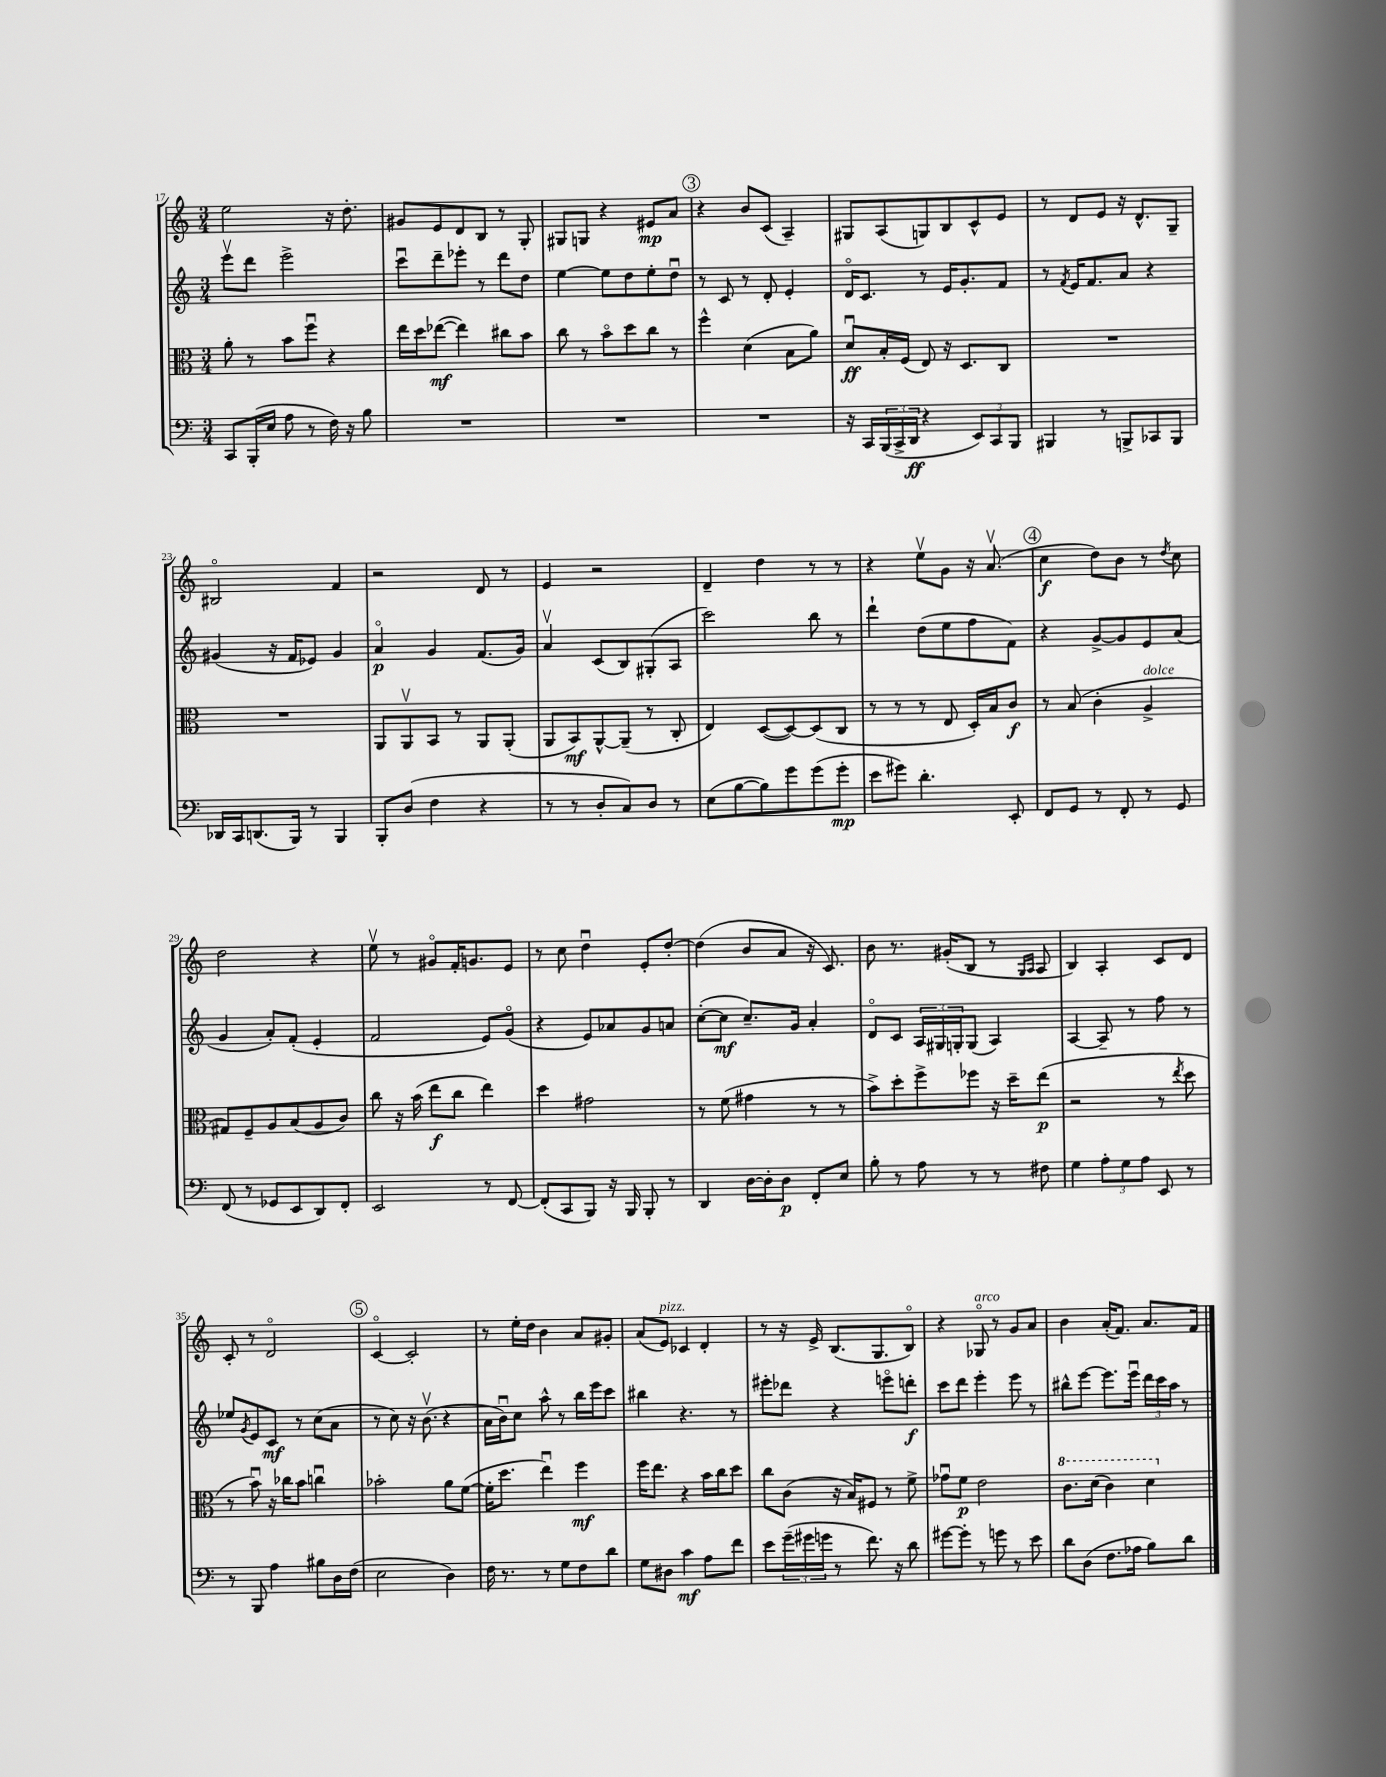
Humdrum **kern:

**kern	**dynam	**kern	**dynam	**kern	**dynam	**kern	**dynam
*part4	*part4	*part3	*part3	*part2	*part2	*part1	*part1
*staff4	*staff4	*staff3	*staff3	*staff2	*staff2	*staff1	*staff1
*clefF4	*	*clefC3	*	*clefG2	*	*clefG2	*
*k[]	*	*k[]	*	*k[]	*	*k[]	*
*M3/4	*	*M3/4	*	*M3/4	*	*M3/4	*
=17	=17	=17	=17	=17	=17	=17	=17
8CC/L	.	8a'\	.	8eeev\L	.	2ee\	.
(16BBB'/L	.	8r	.	8ddd\J	.	.	.
16E/JJ	.	.	.	.	.	.	.
8A\	.	8b\L	.	2eee^\	.	.	.
8r	.	8ffu\J	.	.	.	.	.
16F\)	.	4r	.	.	.	16r	.
16r	.	.	.	.	.	8.dd'\	.
8B\	.	.	.	.	.	.	.
=18	=18	=18	=18	=18	=18	=18	=18
2.r	.	16ee\LL	.	8cccu\L	.	8g#X/L	.
.	.	16dd\J	.	.	.	.	.
.	.	([8ee-X\J	mf	8ddd~\	.	8e/	.
.	.	4ee-\])	.	8eee-X'\J	.	8d/	.
.	.	.	.	8r	.	8B/J	.
.	.	8cc#X\L	.	8ddd\L	.	8r	.
.	.	8b\J	.	8dd\J	.	8G'/	.
=19	=19	=19	=19	=19	=19	=19	=19
2.r	.	8cc\	.	[4ee\	.	8G#X/L	.
.	.	8r	.	.	.	8Gn/J	.
.	.	8b\L	.	8ee\L]	.	4r	.
.	.	8dd\	.	8dd\	.	.	.
.	.	8cc\J	.	8ee'\	.	8e#X/L	mp
.	.	8r	.	8ddu\J	.	8a/J	.
!!LO:REH:place=s1:t=3
=20	=20	=20	=20	=20	=20	=20	=20
2.r	.	4ff^^\	.	8r	.	4r	.
.	.	.	.	8c/	.	.	.
.	.	(4d\	.	8r	.	8b/L	.
.	.	.	.	8d'/	.	(8c/J	.
.	.	8B\L	.	4e'/	.	4A~/)	.
.	.	8a\J)	.	.	.	.	.
=21	=21	=21	=21	=21	=21	=21	=21
16r	.	8du/L	ff	16d/KL	.	8G#X/L	.
16CC/LL	.	.	.	8.c/J	.	.	.
(24BBB/	.	16B'/L	.	.	.	(8A/	.
24CC^/	.	.	.	.	.	.	.
.	.	(16F/JJ	.	.	.	.	.
24DD/JJ	ff	.	.	.	.	.	.
4r	.	8E/)	.	8r	.	8Gn/)	.
.	.	16r	.	16e/KL	.	8B/	.
.	.	8.D/L	.	8.g'/	.	.	.
12EE/L)	.	.	.	.	.	8c^^/	.
12CC/	.	.	.	.	.	.	.
.	.	8C/J	.	8f/J	.	8e/J	.
12BBB/J	.	.	.	.	.	.	.
=22	=22	=22	=22	=22	=22	=22	=22
4BBB#X/	.	2.r	.	8r	.	8r	.
.	.	.	.	8qf/	.	.	.
.	.	.	.	16e/KL	.	8d/L	.
.	.	.	.	8.f/	.	.	.
8r	.	.	.	.	.	8e/J	.
8BBBn^/L	.	.	.	8a/J	.	16r	.
.	.	.	.	.	.	8.d^^/L	.
8CC-X/	.	.	.	4r	.	.	.
8BBB/J	.	.	.	.	.	8G~/J	.
!!LO:LB:g=z
=23	=23	=23	=23	=23	=23	=23	=23
16DD-X/LL	.	2.r	.	(4g#X/	.	2B#X/	.
16CC/J	.	.	.	.	.	.	.
(8.DDn/	.	.	.	.	.	.	.
.	.	.	.	16r	.	.	.
16BBB/Jk)	.	.	.	16f/KL	.	.	.
8r	.	.	.	8e-X/J)	.	.	.
4BBB/	.	.	.	4g#/	.	4f/	.
=24	=24	=24	=24	=24	=24	=24	=24
8BBB'/L	.	8AA/L	.	4a/	p	2r	.
(8D/J	.	8AAv/	.	.	.	.	.
4F\	.	8BB/J	.	4g/	.	.	.
.	.	8r	.	.	.	.	.
4r	.	8AA/L	.	(8.f/L	.	8d/	.
.	.	(8AA'/J	.	.	.	8r	.
.	.	.	.	16g/Jk)	.	.	.
=25	=25	=25	=25	=25	=25	=25	=25
8r	.	8AA/L	.	4av/	.	4e/	.
8r	.	8BB/)	mf	.	.	.	.
8D'/L	.	[8AA^^/	.	(8c/L	.	2r	.
8C/)	.	(8AA~/J]	.	8B/)	.	.	.
8D/J	.	8r	.	(8G#X'/	.	.	.
8r	.	8C'/	.	8A/J	.	.	.
=26	=26	=26	=26	=26	=26	=26	=26
(8E\L	.	4E/)	.	2ccc\)	.	4d~/	.
[8B\	.	.	.	.	.	.	.
8B\])	.	([8D/L	.	.	.	4dd\	.
8g\	.	8D/_)	.	.	.	.	.
(8g\	.	(8D/]	.	8bb\	.	8r	.
8g'\J	mp	8C/J	.	8r	.	8r	.
=27	=27	=27	=27	=27	=27	=27	=27
8e\L	.	8r	.	4ddd`\	.	4r	.
8g#X\J)	.	8r	.	.	.	.	.
4.d'\	.	8r	.	(8dd\L	.	8eev\L	.
.	.	8E/	.	8ee\	.	8g\J	.
.	.	16D'/LL)	.	8ff\	.	16r	.
.	.	16B/J	.	.	.	(8.av/	.
8EE'/	.	8c/J	f	8f\J)	.	.	.
!!LO:REH:place=s1:t=4
=28	=28	=28	=28	=28	=28	=28	=28
8FF/L	.	8r	.	4r	.	4cc\	f
8GG/J	.	(8B/	.	.	.	.	.
8r	.	4c'\	.	[8g^/L	.	8dd\L)	.
8FF'/	.	.	.	8g/]	.	8b\J	.
!	!	!LO:TX:a:i:t=dolce	!	!	!	!	!
8r	.	4A^/	.	8e/	.	8r	.
.	.	.	.	.	.	8qdd/	.
8GG/	.	.	.	(8a/J	.	8cc\	.
!!LO:LB:g=z
=29	=29	=29	=29	=29	=29	=29	=29
(8FF/	.	8G#X/L)	.	4g/	.	2dd\	.
8r	.	8F~/	.	.	.	.	.
8GG-X/L	.	8A/	.	8a'/L)	.	.	.
8EE/	.	(8B/	.	(8f'/J	.	.	.
8DD/)	.	8A/	.	4e'/	.	4r	.
8FF'/J	.	8c/J)	.	.	.	.	.
=30	=30	=30	=30	=30	=30	=30	=30
2EE/	.	8cc\	.	2f/	.	8eev\	.
.	.	16r	.	.	.	8r	.
.	.	(16b\	.	.	.	.	.
.	.	8ee\L	f	.	.	8g#X/L	.
.	.	8cc\J	.	.	.	16f'/K	.
.	.	.	.	.	.	8.gn/	.
8r	.	4ee\)	.	8e/L)	.	.	.
[8FF/	.	.	.	(8g/J	.	8e/J	.
=31	=31	=31	=31	=31	=31	=31	=31
(8FF'/L]	.	4dd\	.	4r	.	8r	.
8CC/	.	.	.	.	.	8cc\	.
8BBB/J)	.	2g#X\	.	8e/L)	.	4ddu\	.
16r	.	.	.	8a-X/	.	.	.
16BBB/	.	.	.	.	.	.	.
8BBB'/	.	.	.	8g/	.	8e'/L	.
8r	.	.	.	8an/J	.	[8dd'/J	.
=32	=32	=32	=32	=32	=32	=32	=32
4DD/	.	8r	.	([8cc'\L	.	(4dd\]	.
.	.	(8f\	.	8cc\J]	mf	.	.
[16D\LL	.	4g#X\	.	8.cc~/L)	.	8b/L	.
16D'\J]	.	.	.	.	.	.	.
8D\J	p	.	.	.	.	8a/J	.
.	.	.	.	16g/Jk	.	.	.
8FF'/L	.	8r	.	4a'/	.	16r	.
.	.	.	.	.	.	8.c/)	.
8E/J	.	8r	.	.	.	.	.
=33	=33	=33	=33	=33	=33	=33	=33
8B'\	.	8b^\L)	.	8d/L	.	8b\	.
8r	.	8dd'\	.	8c/J	.	8.r	.
8A\	.	8ff^\	.	24A/LL	.	.	.
.	.	.	.	24G#X/	.	.	.
.	.	.	.	.	.	(16g#X'/KL	.
.	.	.	.	24Gn'/J	.	.	.
8r	.	8ff-X\J	.	(8G/J	.	8B/J	.
8r	.	16r	.	4A/)	.	8r	.
.	.	16dd~\KL	.	.	.	.	.
.	.	.	.	.	.	16qqG/LL	.
.	.	.	.	.	.	16qqA/JJ	.
8F#X\	.	(8ee\J	p	.	.	8A/	.
=34	=34	=34	=34	=34	=34	=34	=34
4G\	.	2r	.	[4A/	.	4B/)	.
12A'\L	.	.	.	8A~/]	.	4A'/	.
12G\	.	.	.	.	.	.	.
.	.	.	.	8r	.	.	.
12A\J	.	.	.	.	.	.	.
8EE/	.	8r	.	8ff\	.	8c/L	.
.	.	8qee/	.	.	.	.	.
8r	.	8dd\	.	8r	.	8d/J	.
!!LO:LB:g=z
=35	=35	=35	=35	=35	=35	=35	=35
8r	.	8r	.	8ee-X/L	.	8c'/	.
.	.	.	.	8qg/	.	.	.
8BBB/	.	8bu\)	.	8e/	.	8r	.
4A\	.	16r	.	8c/J	mf	2d/	.
.	.	16cc-X\KL	.	.	.	.	.
.	.	8b\J	.	8r	.	.	.
8B#X\L	.	4ccnu\	.	(8cc\L	.	.	.
16D\L	.	.	.	8a\J	.	.	.
(16F\JJ	.	.	.	.	.	.	.
!!LO:REH:place=s1:t=5
=36	=36	=36	=36	=36	=36	=36	=36
2E\	.	2b-X'\	.	8r	.	[4c/	.
.	.	.	.	8cc\)	.	.	.
.	.	.	.	16r	.	2c'/]	.
.	.	.	.	(8.bv\	.	.	.
4D\)	.	8a\L	.	4r	.	.	.
.	.	([8f\J	.	.	.	.	.
=37	=37	=37	=37	=37	=37	=37	=37
16F\	.	16f'\KL]	.	16a\LL	.	8r	.
8.r	.	8.dd\J	.	16bu\J)	.	.	.
.	.	.	.	8cc\J	.	16ee'\LL	.
.	.	.	.	.	.	16dd\JJ	.
8r	.	4eeu\)	.	8aa^^\	.	4b\	.
8G\L	.	.	.	8r	.	.	.
8F\	.	4ff\	mf	16bb\LL	.	8a/L	.
.	.	.	.	16eee\J	.	.	.
8d\J	.	.	.	8ccc\J	.	8g#X'/J	.
=38	=38	=38	=38	=38	=38	=38	=38
8G\L	.	16ff\KL	.	4bb#X\	.	(8a/L	.
.	.	8.ee\J	.	.	.	.	.
!	!	!	!	!	!	!LO:TX:a:i:t=pizz.	!
8D#X\J	.	.	.	.	.	8e/J)	.
4c\	mf	4r	.	4.r	.	4c-X/	.
8A\L	.	16b\LL	.	.	.	4d'/	.
.	.	16cc\J	.	.	.	.	.
8f\J	.	8dd\J	.	8r	.	.	.
=39	=39	=39	=39	=39	=39	=39	=39
8e\L	.	8cc\L	.	8eee#X'\L	.	8r	.
(24g~\L	.	(8c\J	.	8ddd-X\J	.	16r	.
24g#X\	.	.	.	.	.	.	.
.	.	.	.	.	.	16e^/	.
24gn\JJ	.	.	.	.	.	.	.
8r	.	16r	.	4r	.	(8.B/L	.
.	.	16B/KL)	.	.	.	.	.
8.f\)	.	8F#X/J	.	.	.	.	.
.	.	.	.	.	.	8.G/	.
.	.	8r	.	8eeen\L	.	.	.
16r	.	.	.	.	.	.	.
8d\	.	8f^\	.	8dddn'\J	f	8B/J)	.
=40	=40	=40	=40	=40	=40	=40	=40
[8g#X\L	.	8g-Xu\L	.	8ccc\L	.	4r	.
8g#'\J]	.	8f\J	p	8ddd\J	.	.	.
!	!	!	!	!	!	!LO:TX:a:i:t=arco	!
8r	.	2e\	.	4eee'\	.	8G-X/	.
8gn\	.	.	.	.	.	8r	.
8r	.	.	.	8eee\	.	8g/L	.
8e\	.	.	.	8r	.	8a/J	.
=41	=41	=41	=41	=41	=41	=41	=41
*	*	*8va	*	*	*	*	*
8d\L	.	8.cc\L	.	8bb#X^^\L	.	4b\	.
(8D\J	.	.	.	[8eee\J	.	.	.
.	.	(16dd\Jk	.	.	.	.	.
8.F\L	.	4cc\)	.	8.eee\L]	.	(16a'/KL	.
.	.	.	.	.	.	8.f/J)	.
16A-X\Jk	.	.	.	16eeeu\Jk	.	.	.
8B\L)	.	4dd\	.	24ddd\LL	.	8.a/L	.
.	.	.	.	24ccc\	.	.	.
.	.	.	.	24aa\JJ	.	.	.
8d\J	.	.	.	8r	.	.	.
.	.	.	.	.	.	16f/Jk	.
*	*	*X8va	*	*	*	*	*
==	==	==	==	==	==	==	==
*-	*-	*-	*-	*-	*-	*-	*-
